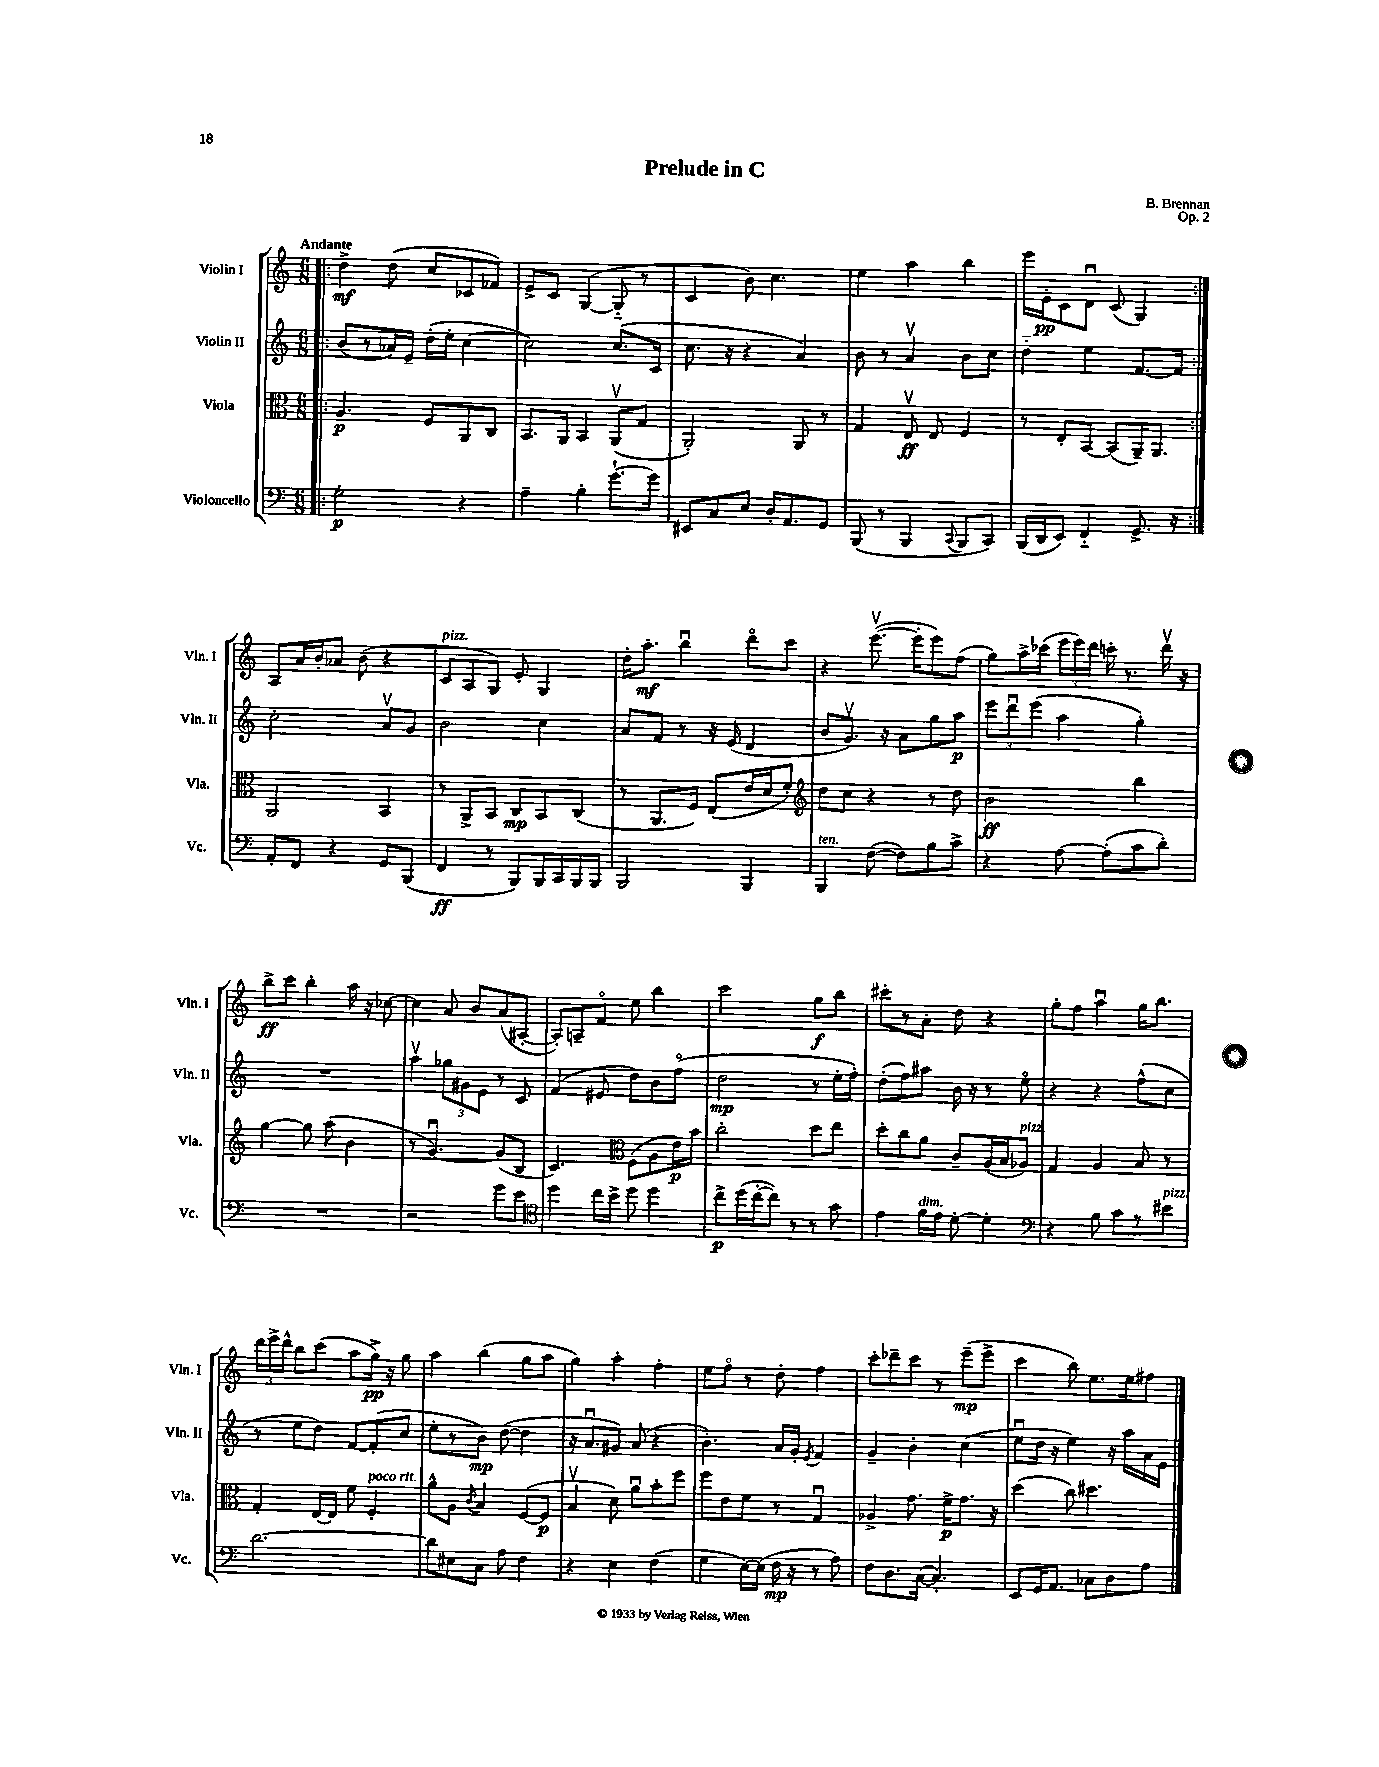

**kern	**dynam	**kern	**dynam	**kern	**dynam	**kern	**dynam
*part4	*part4	*part3	*part3	*part2	*part2	*part1	*part1
*staff4	*staff4	*staff3	*staff3	*staff2	*staff2	*staff1	*staff1
*I"Violoncello	*	*I"Viola	*	*I"Violin II	*	*I"Violin I	*
*I'Vc.	*	*I'Vla.	*	*I'Vln. II	*	*I'Vln. I	*
*clefF4	*	*clefC3	*	*clefG2	*	*clefG2	*
*k[]	*	*k[]	*	*k[]	*	*k[]	*
*M6/8	*	*M6/8	*	*M6/8	*	*M6/8	*
=1!|:	=1!|:	=1!|:	=1!|:	=1!|:	=1!|:	=1!|:	=1!|:
!	!	!	!	!	!	!LO:TX:a:B:t=Andante	!
2G'\	p	4.A/	p	(8b/L	.	4dd^\	mf
.	.	.	.	8r	.	.	.
.	.	.	.	16a-X/L)	.	(8dd\	.
.	.	.	.	16e~/JJ	.	.	.
.	.	8F/L	.	(16dd'\LL	.	8cc/L	.
.	.	.	.	16ee'\JJ	.	.	.
4r	.	8AA/	.	[4cc\	.	8c-X/	.
.	.	8C/J	.	.	.	8f-X/J)	.
=2	=2	=2	=2	=2	=2	=2	=2
4A~\	.	8.BB/L	.	2cc\])	.	8e^/L	.
.	.	.	.	.	.	8c/J	.
.	.	16AA/Jk	.	.	.	.	.
4B'\	.	4BB/	.	.	.	([4G/	.
[8.g`\L	.	(8AAv/L	.	(8.cc/L	.	8G/]	.
.	.	8G/J	.	.	.	8r	.
16g\Jk]	.	.	.	16c/Jk	.	.	.
=3	=3	=3	=3	=3	=3	=3	=3
8EE#X/L	.	2AA'/)	.	8.cc\	.	4c/	.
8C/	.	.	.	.	.	.	.
.	.	.	.	16r	.	.	.
8E/J	.	.	.	4r	.	8b\)	.
16D'/KL	.	.	.	.	.	4.cc\	.
8.AA/	.	.	.	.	.	.	.
.	.	8AA/	.	4a/)	.	.	.
8GG/J	.	8r	.	.	.	.	.
=4	=4	=4	=4	=4	=4	=4	=4
(8BBB/	.	4G/	.	8b\	.	4ee\	.
8r	.	.	.	8r	.	.	.
4BBB/	.	8Ev/	ff	4av/	.	4aa\	.
.	.	8E/	.	.	.	.	.
8qqCC/	.	.	.	.	.	.	.
8BBB/L	.	4F/	.	8b\L	.	4bb\	.
8CC/J)	.	.	.	8cc\J	.	.	.
=5	=5	=5	=5	=5	=5	=5	=5
(16BBB/LL	.	8r	.	4dd\	.	16eee\LL	.
16DD/J	.	.	.	.	.	16e'\J	pp
8EE/J)	.	8E'/L	.	.	.	8c\	.
4FF/	.	[8BB/J	.	4ee\	.	8du\J	.
.	.	(8BB/L]	.	.	.	(8c/	.
8.GG^/	.	16AA~/K)	.	[8.f/L	.	4G/)	.
.	.	8.AA/J	.	.	.	.	.
16r	.	.	.	16f/Jk]	.	.	.
!!LO:LB:g=z
=6:|!	=6:|!	=6:|!	=6:|!	=6:|!	=6:|!	=6:|!	=6:|!
8AA'/L	.	2AA/	.	2cc'\	.	8A/L	.
8FF/J	.	.	.	.	.	16a/L	.
.	.	.	.	.	.	16b'/J	.
4r	.	.	.	.	.	8a-X/J	.
.	.	.	.	.	.	(8b\	.
8GG/L	.	4BB/	.	8av/L	.	4r	.
(8BBB/J	.	.	.	8g/J	.	.	.
=7	=7	=7	=7	=7	=7	=7	=7
!	!	!	!	!	!	!LO:TX:a:i:t=pizz.	!
4FF/	ff	8r	.	2b\	.	8c/L	.
.	.	8AA^/L	.	.	.	8A/	.
8r	.	8BB/J	.	.	.	8G/J)	.
8BBB/L)	.	8C/L	mp	.	.	8e'/	.
16BBB/L	.	8BB/	.	4cc\	.	4G/	.
16CC/	.	.	.	.	.	.	.
16BBB/	.	(8C/J	.	.	.	.	.
16BBB/JJ	.	.	.	.	.	.	.
=8	=8	=8	=8	=8	=8	=8	=8
2BBB/	.	8r	.	8a/L	.	16dd'\KL	.
.	.	.	.	.	.	8.aa'\J	mf
.	.	8.AA/L	.	8f/J	.	.	.
.	.	.	.	8r	.	4bbu\	.
.	.	16F/Jk)	.	.	.	.	.
.	.	(8E/L	.	16r	.	.	.
.	.	.	.	(16e/	.	.	.
4BBB/	.	16e/L	.	4d/	.	8ddd\L	.
.	.	16d/J	.	.	.	.	.
.	.	8f'/J)	.	.	.	8ccc\J	.
=9	=9	=9	=9	=9	=9	=9	=9
*	*	*clefG2	*	*	*	*	*
!LO:TX:a:i:t=ten.	!	!	!	!	!	!	!
4BBB/	.	8dd\L	.	8b/L	.	4r	.
.	.	8cc\J	.	8.gv/J)	.	.	.
([8F\	.	4r	.	.	.	([8.eeev\	.
.	.	.	.	16r	.	.	.
8F\L])	.	.	.	8a\L	.	.	.
.	.	.	.	.	.	16eee'\KL]	.
8B\	.	8r	.	8gg\	.	8eee\)	.
8c^\J	.	8dd\	.	8aa\J	p	(8ff\J	.
=10	=10	=10	=10	=10	=10	=10	=10
4r	.	2b\	ff	12eee\L	.	8gg\L)	.
.	.	.	.	12dddu\	.	.	.
.	.	.	.	.	.	16aa^\L	.
.	.	.	.	(12eee\J	.	.	.
.	.	.	.	.	.	(16ccc-X\JJ	.
[8A\	.	.	.	4aa\	.	24eee\LL	.
.	.	.	.	.	.	24eee\)	.
.	.	.	.	.	.	24ddd\JJ	.
(8A'\L]	.	.	.	.	.	16cccn'\	.
.	.	.	.	.	.	8.r	.
8c\	.	4bb\	.	4gg'\)	.	.	.
8d'\J)	.	.	.	.	.	16dddv\	.
.	.	.	.	.	.	16r	.
!!LO:LB:g=z
=11	=11	=11	=11	=11	=11	=11	=11
2.r	.	[4gg\	.	2.r	.	8bb^\L	ff
.	.	.	.	.	.	8ccc\J	.
.	.	8gg\]	.	.	.	4bb'\	.
.	.	(8aa\	.	.	.	.	.
.	.	4b\	.	.	.	16aa\	.
.	.	.	.	.	.	16r	.
.	.	.	.	.	.	[8cc-X\	.
=12	=12	=12	=12	=12	=12	=12	=12
2r	.	8r	.	4aav\	.	4cc-\]	.
.	.	[4.gu/)	.	.	.	.	.
.	.	.	.	12gg-X\L	.	8a/	.
.	.	.	.	12g#X\	.	.	.
.	.	.	.	.	.	8b/L	.
.	.	.	.	12e\J	.	.	.
8g\L	.	(8g/L]	.	8r	.	(8a/	.
8e\J	.	8B/J	.	8c/	.	[8A#X'/J	.
=13	=13	=13	=13	=13	=13	=13	=13
*clefC4	*	*	*	*	*	*	*
4dd\	.	4.c/)	.	(4f/	.	8A#'/L])	.
.	.	.	.	.	.	8An~/	.
16cc\LL	.	.	.	8e#X/	.	8f/J	.
16b^\JJ	.	.	.	.	.	.	.
*	*	*clefC3	*	*	*	*	*
8dd\	.	(8F\L	.	8dd\L)	.	8ee\	.
4dd\	.	8A\	.	8b\	.	4bb\	.
.	.	16e\L)	p	(8ff\J	.	.	.
.	.	16b\JJ	.	.	.	.	.
=14	=14	=14	=14	=14	=14	=14	=14
8cc^\L	p	2cc'\	.	2dd\	mp	2ccc\	.
(16dd\L	.	.	.	.	.	.	.
[16cc'\J	.	.	.	.	.	.	.
8cc\J])	.	.	.	.	.	.	.
8r	.	.	.	.	.	.	.
8r	.	8dd\L	.	8r	.	8gg\L	f
8g\	.	8ee\J	.	16ee'\LL	.	8bb\J	.
.	.	.	.	16ff'\JJ)	.	.	.
=15	=15	=15	=15	=15	=15	=15	=15
4e\	.	8dd'\L	.	(8dd'\L	.	8ccc#X'\L	.
.	.	8cc\	.	8ff\)	.	8r	.
!LO:TX:a:i:t=dim.	!	!	!	!	!	!	!
16f\LL	.	8a\J	.	8aa#X\J	.	8a'\J	.
16e\JJ	.	.	.	.	.	.	.
[8d'\	.	8c~/L	.	16b\	.	8dd\	.
.	.	.	.	16r	.	.	.
4d'\]	.	(16A/L	.	8r	.	4r	.
.	.	16B/J	.	.	.	.	.
!	!	!LO:TX:a:i:t=pizz.	!	!	!	!	!
.	.	8A-X/J)	.	8ee\	.	.	.
=16	=16	=16	=16	=16	=16	=16	=16
*clefF4	*	*	*	*	*	*	*
4r	.	4G/	.	4r	.	8gg'\L	.
.	.	.	.	.	.	8ff\J	.
8B\	.	4A/	.	4r	.	4aau\	.
8c\L	.	.	.	.	.	.	.
8r	.	8B/	.	(8ff^^\L	.	16gg\KL	.
.	.	.	.	.	.	8.bb\J	.
!LO:TX:a:i:t=pizz.	!	!	!	!	!	!	!
8e#X\J	.	8r	.	8cc\J	.	.	.
!!LO:LB:g=z
=17	=17	=17	=17	=17	=17	=17	=17
[2.d\	.	4G'/	.	8r	.	24ddd\LL	.
.	.	.	.	.	.	24eee^\	.
.	.	.	.	.	.	24ddd^^\JJ	.
.	.	.	.	8ee\L	.	8bb\L	.
.	.	[16E/LL	.	8dd\J)	.	(8ccc\J	.
.	.	16E/JJ]	.	.	.	.	.
.	.	8f\	.	[8f/L	.	8aa\L	.
!	!	!LO:TX:a:i:t=poco rit.	!	!	!	!	!
.	.	4F'/	.	(8f'/]	.	16gg^\Jk)	pp
.	.	.	.	.	.	16r	.
.	.	.	.	8cc/J	.	8gg\	.
=18	=18	=18	=18	=18	=18	=18	=18
8d\L]	.	8a^^\L	.	8ee'\L	.	4aa\	.
8E#X\	.	8A\J	.	8r	.	.	.
.	.	8qc/	.	.	.	.	.
8C\J	.	4B/	.	8b\J)	mp	(4bb\	.
8A\	.	.	.	([8dd\	.	.	.
4F\	.	([8F/L	.	4dd\]	.	8gg\L	.
.	.	8F/J]	p	.	.	8aa\J	.
=19	=19	=19	=19	=19	=19	=19	=19
4r	.	4Bv/	.	16r	.	4gg\)	.
.	.	.	.	8.au/L	.	.	.
4E\	.	8d\)	.	8g#X/J)	.	4aa'\	.
.	.	8au\L	.	(8a/	.	.	.
(4F\	.	8b'\	.	4r	.	4ff'\	.
.	.	8ff\J	.	.	.	.	.
=20	=20	=20	=20	=20	=20	=20	=20
4G\	.	8ff\L	.	4.b'\)	.	8ee\L	.
.	.	8e\	.	.	.	8ff\J	.
[16E\LL)	.	8f\J	.	.	.	8r	.
(16E\JJ]	.	.	.	.	.	.	.
16F\	mp	8r	.	16a/LL	.	8dd'\	.
16r	.	.	.	16g'/JJ	.	.	.
.	.	.	.	8qe/	.	.	.
8r	.	4Gu/	.	4f/	.	4ff\	.
8A\)	.	.	.	.	.	.	.
=21	=21	=21	=21	=21	=21	=21	=21
8F\L	.	4A-X^/	.	4g~/	.	8ccc'\L	.
8.D\	.	.	.	.	.	8ddd-X~\	.
.	.	8.g\	.	4b'\	.	8ccc\J	.
([16C\Jk	.	.	.	.	.	.	.
4.C'/])	.	.	.	.	.	8r	.
.	.	16f^\KL	p	.	.	.	.
.	.	8.g\J	.	(4cc\	.	(8eee~\L	mp
.	.	.	.	.	.	8eee^\J	.
.	.	16r	.	.	.	.	.
=22	=22	=22	=22	=22	=22	=22	=22
8EE/L	.	(4dd\	.	8eeu\L	.	4ccc\	.
16GG/K	.	.	.	16dd\Jk	.	.	.
8.AA/J	.	.	.	16r	.	.	.
.	.	8cc\)	.	4ee\)	.	8bb\)	.
8C-X\L	.	4.dd#X\	.	.	.	8.ee\L	.
8D\	.	.	.	16r	.	.	.
.	.	.	.	16aa\LL	.	16ee\k	.
8A\J	.	.	.	16a\	.	8ff#X\J	.
.	.	.	.	16e\JJ	.	.	.
==	==	==	==	==	==	==	==
*-	*-	*-	*-	*-	*-	*-	*-
